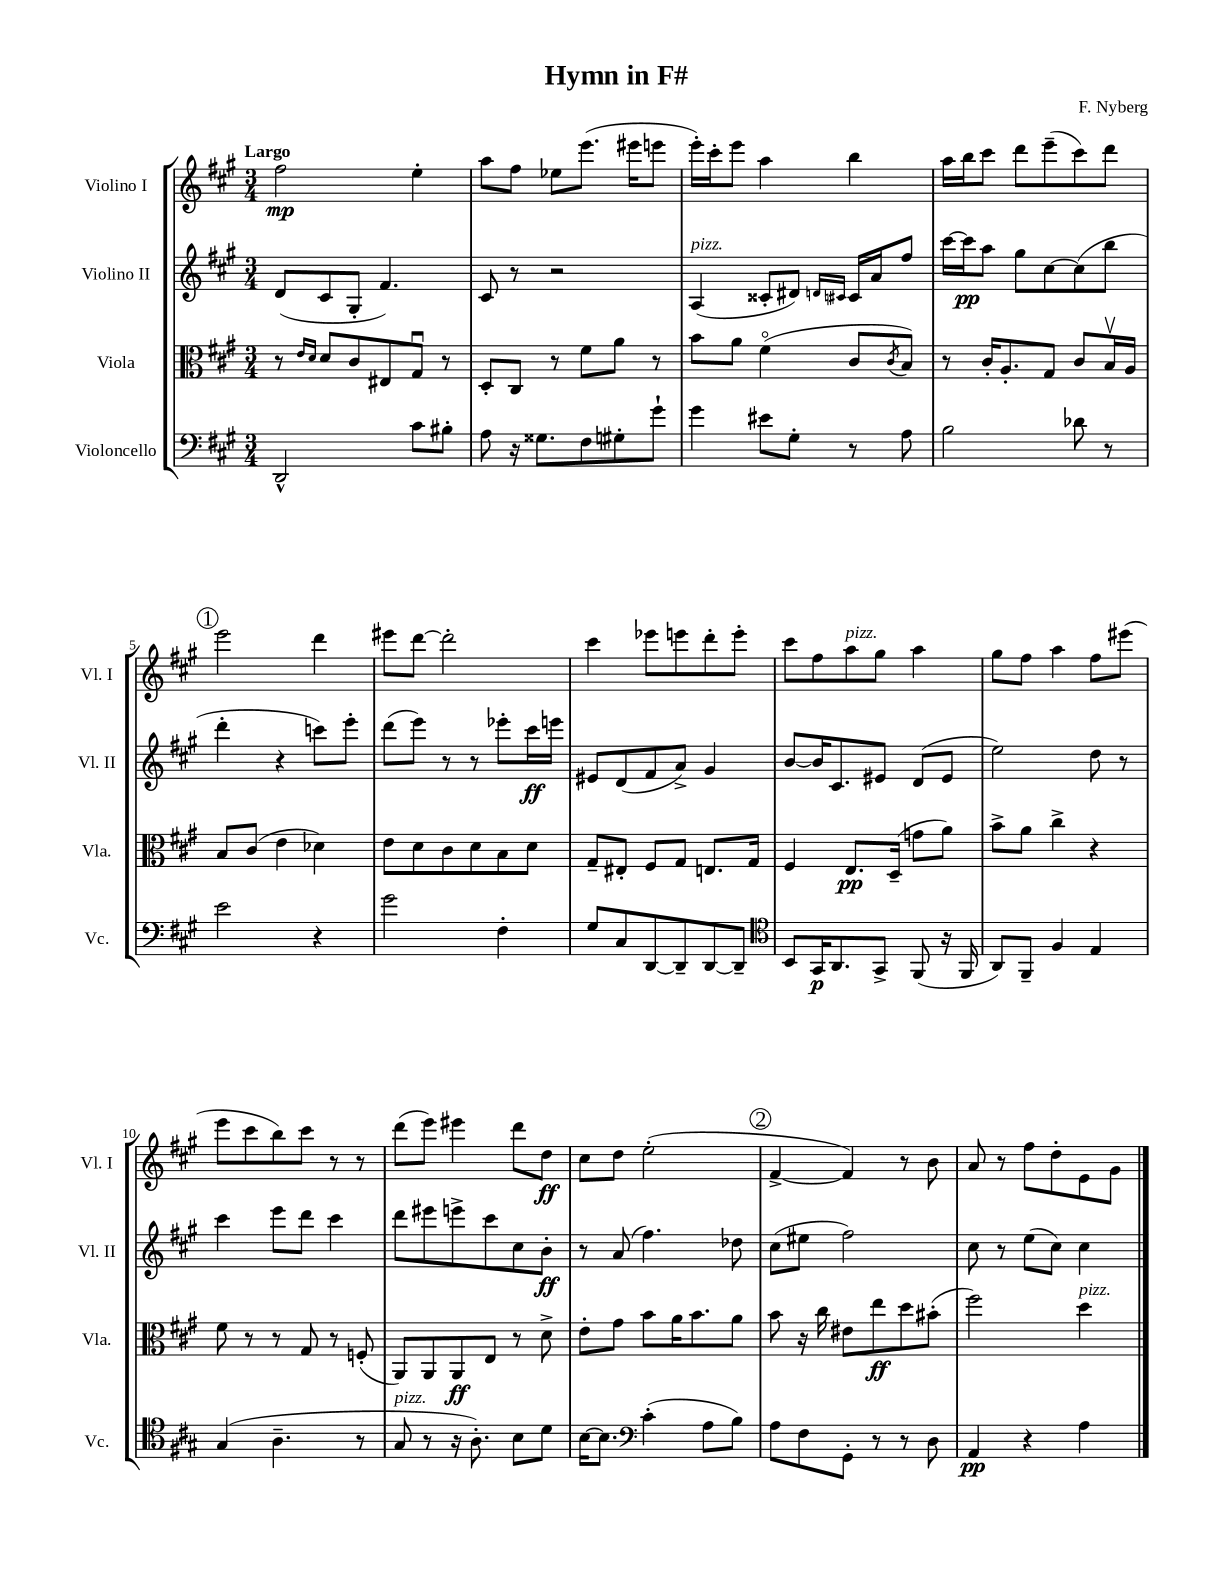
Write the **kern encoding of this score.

**kern	**dynam	**kern	**dynam	**kern	**dynam	**kern	**dynam
*part4	*part4	*part3	*part3	*part2	*part2	*part1	*part1
*staff4	*staff4	*staff3	*staff3	*staff2	*staff2	*staff1	*staff1
*I"Violoncello	*	*I"Viola	*	*I"Violino II	*	*I"Violino I	*
*I'Vc.	*	*I'Vla.	*	*I'Vl. II	*	*I'Vl. I	*
*clefF4	*	*clefC3	*	*clefG2	*	*clefG2	*
*k[f#c#g#]	*	*k[f#c#g#]	*	*k[f#c#g#]	*	*k[f#c#g#]	*
*M3/4	*	*M3/4	*	*M3/4	*	*M3/4	*
=1	=1	=1	=1	=1	=1	=1	=1
!	!	!	!	!	!	!LO:TX:a:B:t=Largo	!
2DD^^/	.	8r	.	(8d/L	.	2ff#\	mp
.	.	16qqe/LL	.	.	.	.	.
.	.	16qqd/JJ	.	.	.	.	.
.	.	8d/L	.	8c#/	.	.	.
.	.	8c#/	.	8G#'/J	.	.	.
.	.	8E#X/	.	4.f#/)	.	.	.
8c#\L	.	8G#u/J	.	.	.	4ee'\	.
8B#X'\J	.	8r	.	.	.	.	.
=2	=2	=2	=2	=2	=2	=2	=2
8A\	.	8D'/L	.	8c#/	.	8aa\L	.
16r	.	8C#/J	.	8r	.	8ff#\J	.
8.G##X\L	.	.	.	.	.	.	.
.	.	8r	.	2r	.	8ee-X\L	.
8F#\	.	8f#\L	.	.	.	(8.eee\J	.
8G#X'\	.	8a\J	.	.	.	.	.
.	.	.	.	.	.	16eee#X\KL	.
8g#`\J	.	8r	.	.	.	8eeen\J	.
=3	=3	=3	=3	=3	=3	=3	=3
!	!	!	!	!LO:TX:a:i:t=pizz.	!	!	!
4g#\	.	8b\L	.	(4A/	.	16eee'\LL)	.
.	.	.	.	.	.	16ccc#'\J	.
.	.	8a\J	.	.	.	8eee\J	.
8e#X\L	.	(4f#\	.	8c##X'/L	.	4aa\	.
8G#'\J	.	.	.	8d#X/J)	.	.	.
.	.	.	.	16qqdn/LL	.	.	.
.	.	.	.	16qqc#X/JJ	.	.	.
8r	.	8c#/L	.	16c#/LL	.	4bb\	.
.	.	.	.	16a/J	.	.	.
.	.	8qc#/	.	.	.	.	.
8A\	.	8B/J)	.	8ff#/J	.	.	.
=4	=4	=4	=4	=4	=4	=4	=4
2B\	.	8r	.	[16ccc#\LL	.	16aa\LL	.
.	.	.	.	16ccc#\J]	pp	16bb\J	.
.	.	16c#'/KL	.	8aa\J	.	8ccc#\J	.
.	.	8.A'/	.	.	.	.	.
.	.	.	.	8gg#\L	.	8ddd\L	.
.	.	8G#/J	.	[8cc#\	.	(8eee~\	.
8d-X\	.	8c#/L	.	(8cc#\]	.	8ccc#\)	.
8r	.	16Bv/L	.	8bb\J	.	8ddd\J	.
.	.	16A/JJ	.	.	.	.	.
!!LO:LB:g=z
!!LO:REH:place=s1:t=1
=5	=5	=5	=5	=5	=5	=5	=5
2e\	.	8B/L	.	4ddd'\	.	2eee\	.
.	.	(8c#/J	.	.	.	.	.
.	.	4e\	.	4r	.	.	.
4r	.	4d-X\)	.	8cccn\L)	.	4ddd\	.
.	.	.	.	8eee'\J	.	.	.
=6	=6	=6	=6	=6	=6	=6	=6
2g#\	.	8e\L	.	(8ddd\L	.	8eee#X\L	.
.	.	8d\	.	8eee\J)	.	[8ddd\J	.
.	.	8c#\	.	8r	.	2ddd'\]	.
.	.	8d\	.	8r	.	.	.
4F#'\	.	8B\	.	8eee-X'\L	.	.	.
.	.	8d\J	.	16ccc#\L	ff	.	.
.	.	.	.	16eeen\JJ	.	.	.
=7	=7	=7	=7	=7	=7	=7	=7
8G#/L	.	8G#~/L	.	8e#X/L	.	4ccc#\	.
8C#/	.	8E#X'/J	.	(8d/	.	.	.
[8DD/	.	8F#/L	.	8f#/	.	8eee-X\L	.
8DD~/]	.	8G#/J	.	8a^/J)	.	8eeen\	.
[8DD/	.	8.En/L	.	4g#/	.	8ddd'\	.
8DD~/J]	.	.	.	.	.	8eee'\J	.
.	.	16G#/Jk	.	.	.	.	.
=8	=8	=8	=8	=8	=8	=8	=8
*clefC4	*	*	*	*	*	*	*
8BB/L	.	4F#/	.	[8b/L	.	8ccc#\L	.
16GG#/K	p	.	.	16b/K]	.	8ff#\	.
8.AA/	.	.	.	8.c#/	.	.	.
!	!	!	!	!	!	!LO:TX:a:i:t=pizz.	!
.	.	8.E/L	pp	.	.	8aa\	.
8GG#^/J	.	.	.	8e#X/J	.	8gg#\J	.
.	.	(16D~/Jk	.	.	.	.	.
(8FF#/	.	8gn\L	.	(8d/L	.	4aa\	.
16r	.	8a\J)	.	8e#/J	.	.	.
16FF#/	.	.	.	.	.	.	.
=9	=9	=9	=9	=9	=9	=9	=9
8AA/L)	.	8b^\L	.	2ee\)	.	8gg#\L	.
8FF#~/J	.	8a\J	.	.	.	8ff#\J	.
4F#/	.	4cc#^\	.	.	.	4aa\	.
4E/	.	4r	.	8dd\	.	8ff#\L	.
.	.	.	.	8r	.	(8eee#X\J	.
!!LO:LB:g=z
=10	=10	=10	=10	=10	=10	=10	=10
(4G#/	.	8f#\	.	4ccc#\	.	8eee\L	.
.	.	8r	.	.	.	8ccc#\	.
4.A~\	.	8r	.	8eee\L	.	8bb\)	.
.	.	8G#/	.	8ddd\J	.	8ccc#\J	.
.	.	8r	.	4ccc#\	.	8r	.
8r	.	(8Fn'/	.	.	.	8r	.
=11	=11	=11	=11	=11	=11	=11	=11
!LO:TX:a:i:t=pizz.	!	!	!	!	!	!	!
8G#/	.	8AA/L)	.	8ddd\L	.	(8ddd\L	.
8r	.	8AA/	.	8eee#X\	.	8eee\J)	.
16r	.	8AA/	ff	8eeen^\	.	4eee#X\	.
8.A'\)	.	.	.	.	.	.	.
.	.	8E/J	.	8ccc#\	.	.	.
8B\L	.	8r	.	8cc#\	.	8ddd\L	.
8d\J	.	8d^\	.	8b'\J	ff	8dd\J	ff
=12	=12	=12	=12	=12	=12	=12	=12
[16B\KL	.	8e'\L	.	8r	.	8cc#\L	.
8.B\J]	.	.	.	.	.	.	.
.	.	8g#\J	.	(8a/	.	8dd\J	.
*clefF4	*	*	*	*	*	*	*
(4c#'\	.	8b\L	.	4.ff#\)	.	(2ee'\	.
.	.	16a\K	.	.	.	.	.
.	.	8.b\	.	.	.	.	.
8A\L	.	.	.	.	.	.	.
8B\J)	.	8a\J	.	8dd-X\	.	.	.
!!LO:REH:place=s1:t=2
=13	=13	=13	=13	=13	=13	=13	=13
8A\L	.	8b\	.	(8cc#\L	.	[4f#^/	.
8F#\	.	16r	.	8ee#X\J	.	.	.
.	.	16cc#\	.	.	.	.	.
8GG#'\J	.	8e#X\L	.	2ff#\)	.	4f#/])	.
8r	.	8ee\	ff	.	.	.	.
8r	.	8dd\	.	.	.	8r	.
8D\	.	(8b#X'\J	.	.	.	8b\	.
=14	=14	=14	=14	=14	=14	=14	=14
4AA/	pp	2ff#\)	.	8cc#\	.	8a/	.
.	.	.	.	8r	.	8r	.
4r	.	.	.	(8ee\L	.	8ff#\L	.
.	.	.	.	8cc#\J)	.	8dd'\	.
!	!	!LO:TX:a:i:t=pizz.	!	!	!	!	!
4A\	.	4dd\	.	4cc#\	.	8e\	.
.	.	.	.	.	.	8g#\J	.
==	==	==	==	==	==	==	==
*-	*-	*-	*-	*-	*-	*-	*-
